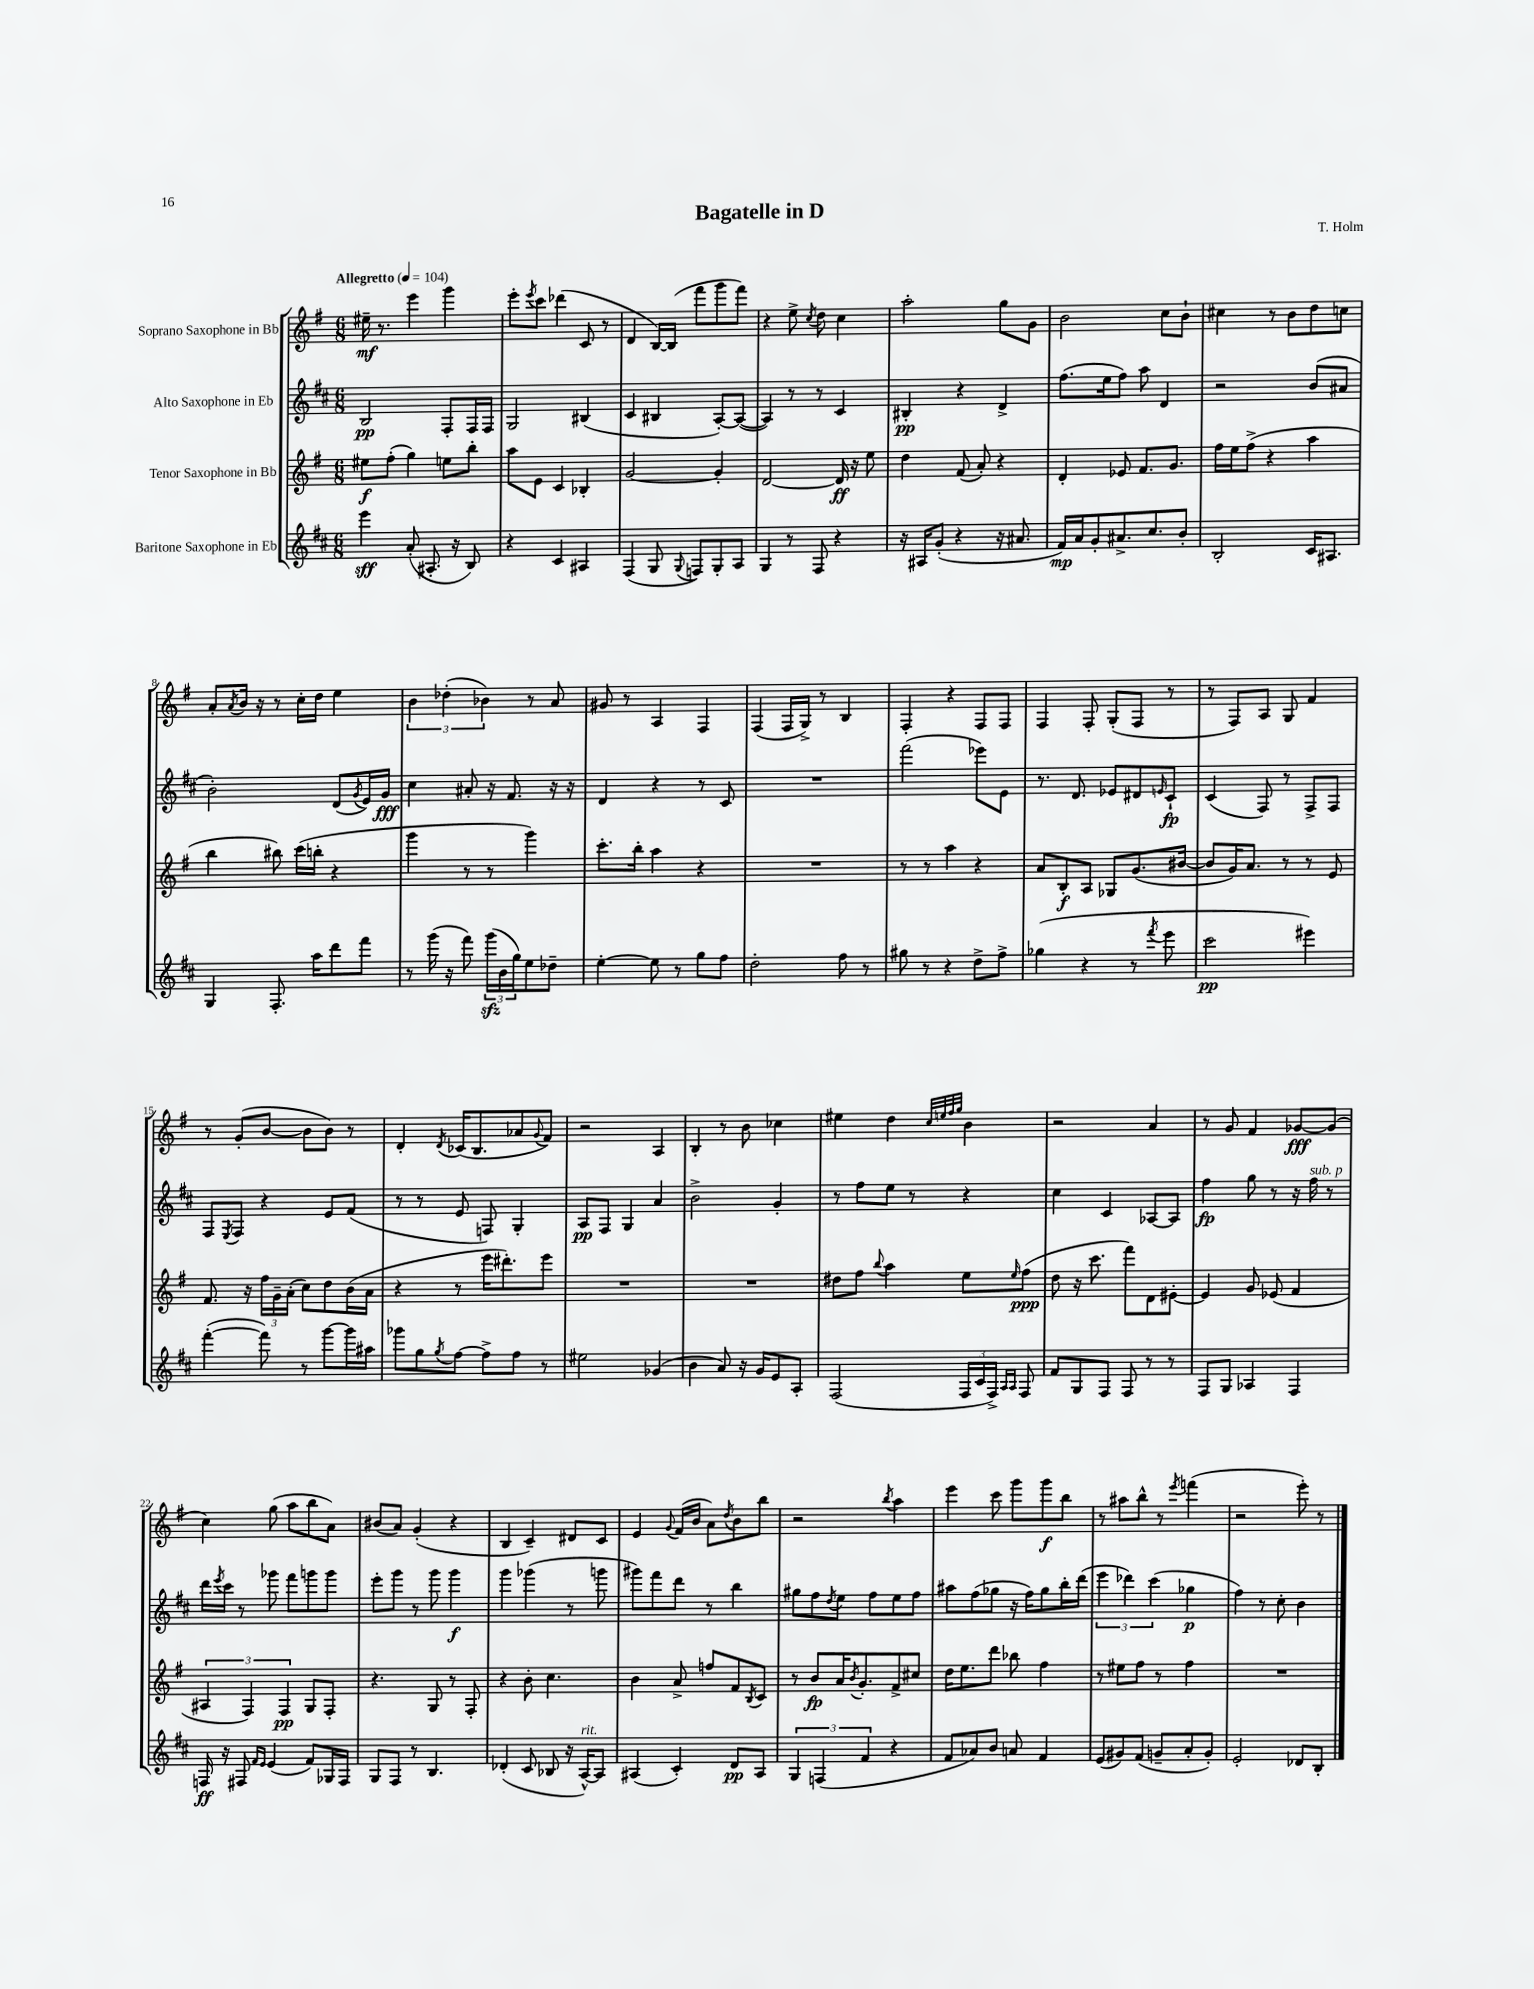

**kern	**kern	**kern	**kern
*staff4	*staff3	*staff2	*staff1
*clefG2	*clefG2	*clefG2	*clefG2
*k[f#c#]	*k[f#]	*k[f#c#]	*k[f#]
*M6/8	*M6/8	*M6/8	*M6/8
*MM104	*MM104	*MM104	*MM104
4eee	8ee#	2B	16ee#~
.	.	.	8.r
.	(8ff#'	.	.
(8a'	4gg)	.	4eee
8.A#'	.	.	.
.	8ee	8F#'	4ggg
16r	.	.	.
8B)	8bb'	16F#	.
.	.	16F#	.
=	=	=	=
4r	8aa	2G	8eee'
.	.	.	8qeee
.	8e	.	8ccc
4c#	4c	.	(4ddd-
4A#	4B-'	(4B#	8c
.	.	.	8r
=	=	=	=
(4F#	[2g	4c#	4d
8G	.	4B#	[16B)
.	.	.	(16B]
8qqG	.	.	.
8F)	.	.	8fff#
8G'	4g']	[8A')	8ggg
8A	.	(8A_	8fff#)
=	=	=	=
4G	[2d	4A])	4r
8r	.	8r	8ee^
.	.	.	8qcc
8F#	.	8r	8dd
4r	16d]	4c#	4cc
.	16r	.	.
.	8ee	.	.
=	=	=	=
16r	4dd	4B#'	2aa'
16A#	.	.	.
(8g'	.	.	.
4r	(8f#	4r	.
.	8a')	.	.
16r	4r	4d^	8gg
8.a#	.	.	.
.	.	.	8g
=	=	=	=
16f#)	4d'	(8.ff#	2b
16a	.	.	.
8g'	.	.	.
.	.	16ee	.
8.a#^	8e-	8ff#)	.
.	8.f#	8aa	.
8.cc#	.	.	.
.	.	4d	8cc
.	8.g	.	.
8b'	.	.	8b`
=	=	=	=
2B'	16ff#	2r	4cc#
.	16ee	.	.
.	(8ff#^	.	.
.	4r	.	8r
.	.	.	8b
16c#	4aa	(8b	8dd
8.A#	.	.	.
.	.	8a#	8cc
=	=	=	=
4G	4bb	2b')	8a'
.	.	.	8qa
.	.	.	16b
.	.	.	16r
8.F#'	8bb#)	.	8r
.	(16ccc	.	16cc'
16aa	16bb'	.	16dd
8ddd	4r	(8d	4ee
.	.	8qg	.
8fff#	.	16e)	.
.	.	16g	.
=	=	=	=
8r	4ggg	4cc#	6b
(16ggg	.	.	.
.	.	.	(6dd-'
16r	.	.	.
8fff#)	8r	8a#'	.
.	.	.	6b-)
(24ggg	8r	16r	.
24b	.	.	.
.	.	8.f#	.
24gg)	.	.	.
8ee	4ggg)	.	8r
8dd-~	.	16r	8a
.	.	16r	.
=	=	=	=
[4ee'	8.ccc'	4d	8g#
.	.	.	8r
.	16bb'	.	.
8ee]	4aa	4r	4A
8r	.	.	.
8gg	4r	8r	4F#
8ff#	.	8c#	.
=	=	=	=
2dd'	2.r	2.r	(4F#
.	.	.	16F#
.	.	.	16G^)
.	.	.	8r
8ff#	.	.	4B
8r	.	.	.
=	=	=	=
8gg#	8r	(2fff#	4F#'
8r	8r	.	.
4r	4aa	.	4r
8dd^	4r	8eee-)	8F#
8ff#^	.	8e	8F#
=	=	=	=
(4gg-	8a	8.r	4F#
.	8B'	.	.
.	.	8.d	.
4r	8A	.	8F#'
.	8G-	8e-	(8G'
8r	(8.g	8d#	8F#
8qfff#	.	16qqe	.
8eee	.	8c#`	8r
.	[16b#	.	.
=	=	=	=
2ccc#	8b#]	(4c#	8r
.	16g)	.	8F#)
.	8.a	.	.
.	.	8F#)	8A
.	8r	8r	8G
4eee#)	8r	8F#^	4f#
.	8e	8F#	.
=	=	=	=
([4fff#'	8.f#	8F#	8r
.	.	8qE	.
.	.	8F#	(8g'
.	16r	.	.
8fff#])	24ff#	4r	[8b
.	24g~	.	.
.	(24a'	.	.
8r	8cc)	.	8b]
[8ggg	8dd	8e	8b)
16ggg]	(16b	(8f#	8r
16aa#	16a	.	.
=	=	=	=
8ggg-	4r	8r	4d'
8gg	.	8r	.
8qgg	.	.	8qd
[8ff#	8r	8e	(16c-
.	.	.	8.B
8ff#^]	16eee	8F)	.
.	8.ddd#')	.	.
8ff#	.	4G'	8a-
.	.	.	8qqg
8r	8eee	.	8f#)
=	=	=	=
2ee#	2.r	8A	2r
.	.	8F#	.
.	.	4G	.
(4g-	.	4a	4A
=	=	=	=
4b	2.r	2b^	4B'
8a)	.	.	8r
16r	.	.	8b
16g	.	.	.
8e	.	4g'	4cc-
8A'	.	.	.
=	=	=	=
(2F#	8dd#	8r	4ee#
.	8ff#	8ff#	.
.	8qqbb	.	.
.	4aa	8ee	4dd
.	.	8r	.
.	.	.	32qqcc
.	.	.	32qqee
.	.	.	32qqff#
.	.	.	32qqgg
24F#	8ee	4r	4b
24c#	.	.	.
24F#^)	.	.	.
16qqA	.	.	.
16qqA	16qqee	.	.
8F#	(8ff#	.	.
=	=	=	=
8f#	8dd	4cc#	2r
8G	16r	.	.
.	8.ccc	.	.
8F#	.	4c#	.
8F#	8fff#)	.	.
8r	8d	[8A-	4a
8r	[8e#'	8A-]	.
=	=	=	=
8F#	4e#]	4ff#	8r
8G	.	.	8g
4A-	8g	8gg	4f#
.	(8e-	8r	.
4F#	4f#	16r	[8g-
.	.	16ff#	.
.	.	8r	(8g-]
=	=	=	=
16F	6A#	16ddd	4cc)
.	.	8qeee	.
16r	.	16ccc#	.
8F#	.	8r	.
.	6F#)	.	.
16qqf#	.	.	.
16qqe	.	.	.
(4e	.	8ggg-	(8gg
.	6F#	.	.
.	.	8fff#	8aa
8f#)	8G	8ggg	8bb
16G-	8F#'	8ggg	8a)
16F#	.	.	.
=	=	=	=
8G	4.r	8eee'	(8b#
8F#	.	8ggg	8a)
8r	.	8r	(4g'
4.B	8G	8ggg	.
.	8r	4ggg	4r
.	8F#'	.	.
=	=	=	=
(4d-'	4r	4ggg	4B
8c#	8b'	(4ggg-	4c~)
8B-	4.cc	.	.
16r	.	8r	8d#
[16A^^)	.	.	.
8A]	.	8ggg	8c
=	=	=	=
(4A#	4b	8ggg#)	4e
.	.	8fff#	.
.	.	.	8qqg
4c#')	8a^	8ddd	(16f#
.	.	.	16b
.	8ff	8r	8a)
.	.	.	8qdd
8d	8f#	4bb	8b
.	8qB	.	.
8A#	8c	.	8bb
=	=	=	=
6G	8r	8gg#	2r
.	8b	8ff#	.
(6F	.	.	.
.	.	8qdd	.
.	16a	8ee	.
.	8qb	.	.
.	8.g'	.	.
6f#	.	.	.
.	.	8ff#	.
.	.	.	8qbb
4r	8f#^	8ee	4aa
.	8cc#	8ff#	.
=	=	=	=
8f#	16dd	8aa#	4eee
.	8.ee	.	.
8a-)	.	(8ff#	.
8b	8ddd	8gg-	8ccc
8a	8bb-	16r	8ggg
.	.	16ff#)	.
4f#	4ff#	8gg-	8ggg
.	.	16bb'	8bb
.	.	(16ddd	.
=	=	=	=
(8e	8r	6eee	8r
8g#)	8ee#	.	8aa#
.	.	6ddd-)	.
(8f#	8ff#	.	8bb^^
.	.	(6ccc#	.
8g~	8r	.	8r
.	.	.	8qeee
8a'	4ff#	4gg-	(4fff
8g')	.	.	.
=	=	=	=
2e'	2.r	4ff#)	2r
.	.	8r	.
.	.	8cc#'	.
8d-	.	4b	8eee')
8B'	.	.	8r
==	==	==	==
*-	*-	*-	*-
